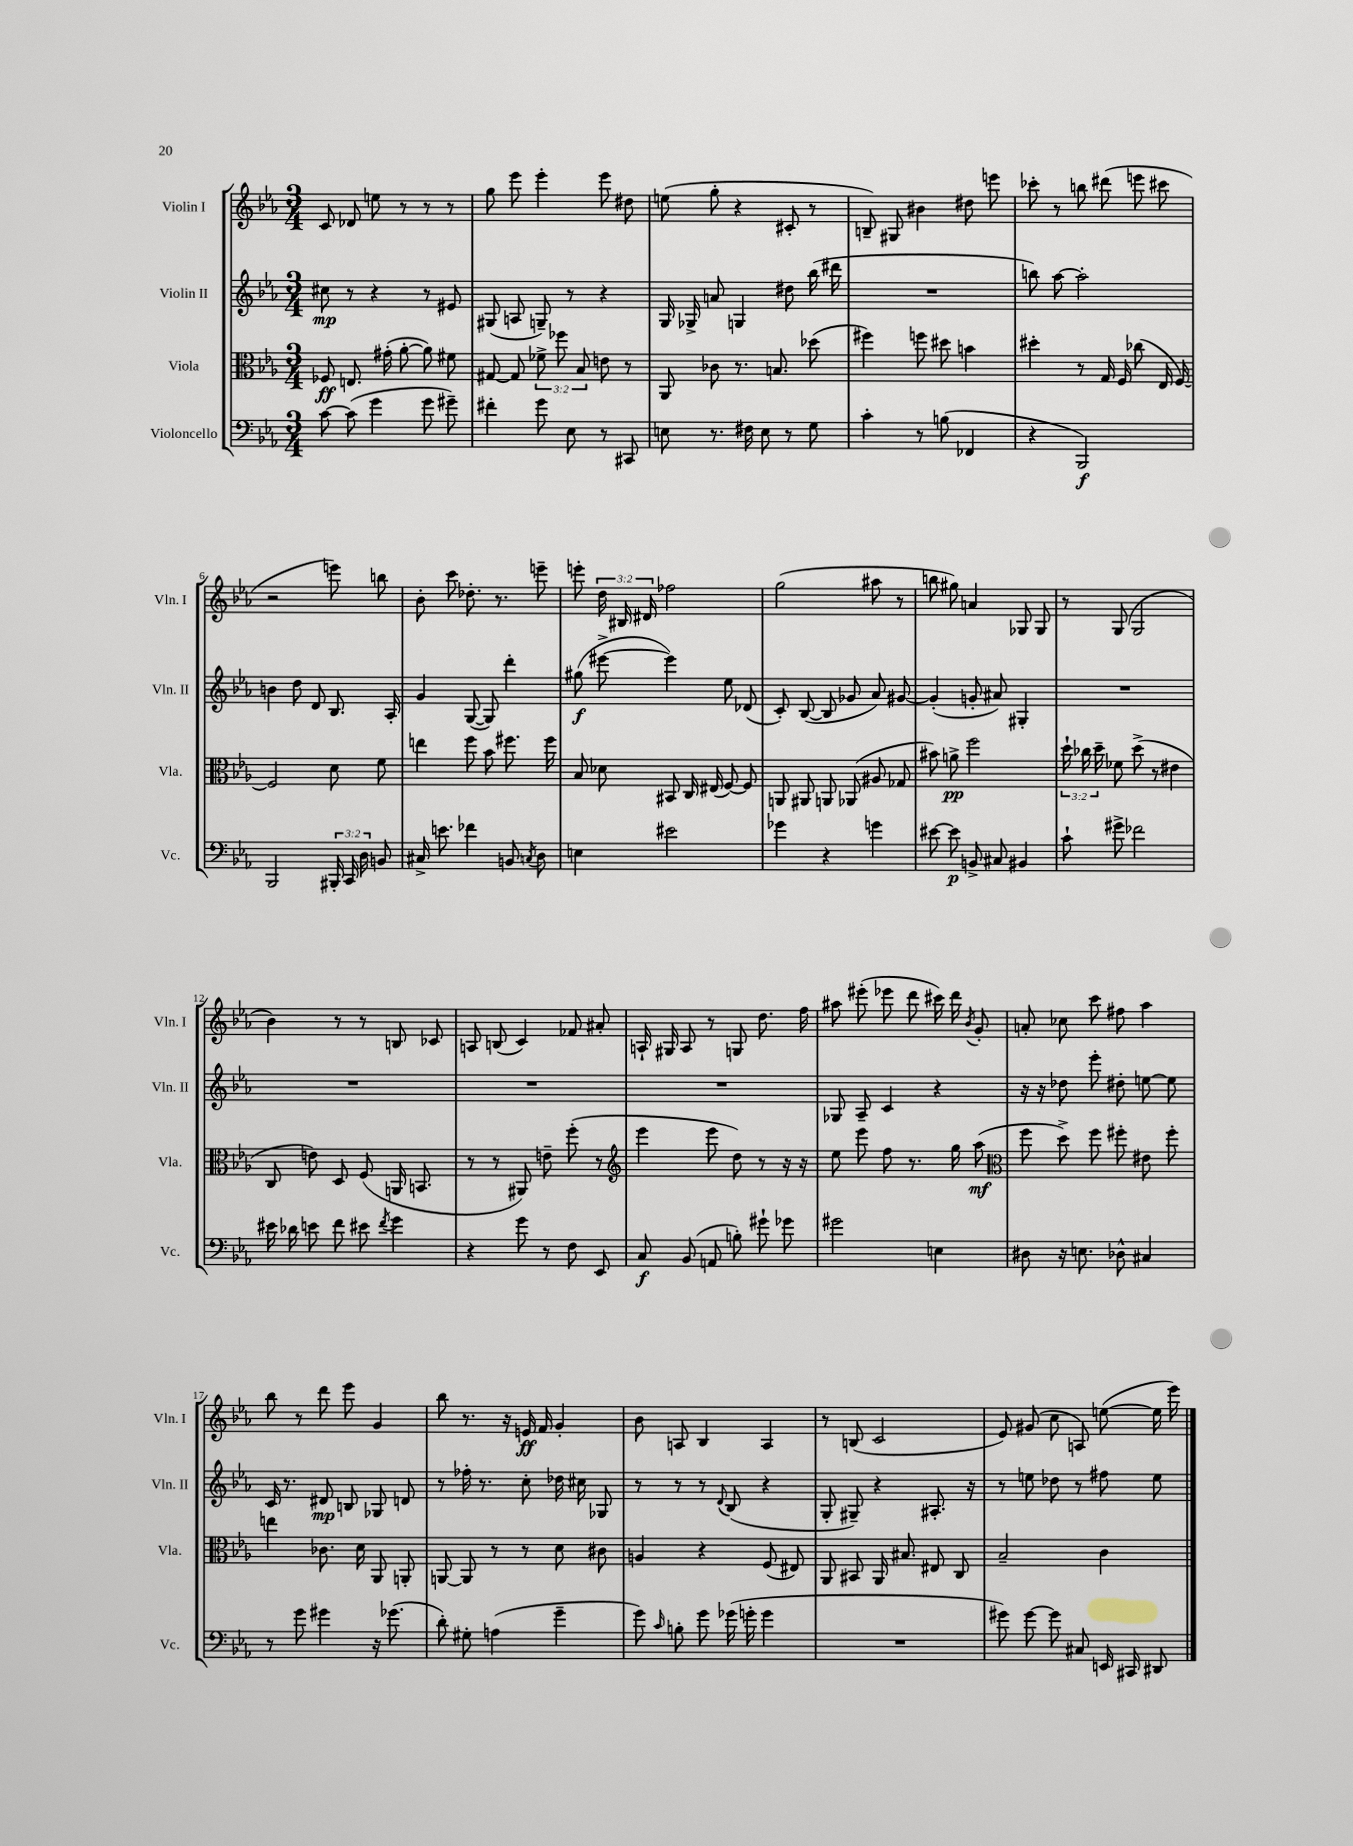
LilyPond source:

<<
\new StaffGroup <<
\new Staff = "s0" \with { instrumentName = "Violin I" shortInstrumentName = "Vln. I" } {
    \clef treble \key ees \major \numericTimeSignature \time 3/4 \override Staff.TupletNumber.text = #tuplet-number::calc-fraction-text
    \autoBeamOff c'8 des'8 e''8 r8 r8 r8 |
    g''8 ees'''8 ees'''4-. ees'''8 dis''8 |
    e''8( g''8-. r4 cis'8-. r8 |
    b8--) gis8 bis'4 dis''8 e'''8 |
    ces'''8-. r8 b''8 dis'''8( e'''8 cis'''8 |
    r2 e'''8) b''8 |
    bes'8-. c'''8 des''8.-. r8. e'''8-- |
    e'''8-. \tuplet 3/2 { d''16 bis16 dis'16 } fes''2 |
    g''2( ais''8 r8 |
    b''8 gis''8) a'4 ges8 ges8 |
    r8 g8( g2 |
    bes'4) r8 r8 b8 ces'8 |
    a8 b8( c'4) fes'8 ais'8-. |
    a16-! gis16 a8 r8 g8 d''8. f''16 |
    ais''8 eis'''8-.( ees'''8 d'''8 cis'''16) d'''16 \acciaccatura { bes'8 } g'8-. |
    a'8-. ces''8 c'''8 fis''8 aes''4 |
    bes''8 r8 d'''8 ees'''8 g'4 |
    bes''8 r8. r16 e'16\ff f'16 g'4-. |
    bes'8 a8 bes4 a4 |
    r8 b8( c'2 |
    ees'8) gis'8( c''8 a8) e''8~( e''16 ees'''16) \bar "|." |
}
\new Staff = "s1" \with { instrumentName = "Violin II" shortInstrumentName = "Vln. II" } {
    \clef treble \key ees \major \numericTimeSignature \time 3/4
    \autoBeamOff cis''8\mp r8 r4 r8 eis'8 |
    gis8( a8 g8--) r8 r4 |
    g16 ges16-> a'8 g4 dis''8 bes''16( dis'''16 |
    R2. |
    b''8) aes''8~ aes''2-. |
    b'4 d''8 d'8 bes8. aes16-. |
    g'4 g8~( g8) d'''4-. |
    gis''8\f( eis'''8~-> eis'''4) ees''8 des'8( |
    c'8-.) bes8~( bes8 ges'8 aes'8) gis'8~ |
    gis'4-.( g'8-. ais'8) gis4-. |
    R2. |
    R2. |
    R2. |
    R2. |
    ges8 aes8-- c'4 r4 |
    r16 r16 des''8 ees'''8-. dis''8-. e''8~ e''8 |
    c'16 r8. dis'8\mp b8 ges8 d'8 |
    r8 fes''16-. r8. c''8-. des''16 cis''16 ges8 |
    r8 r8 r8 \appoggiatura { d'8 } bes8( r4 |
    g8-. gis8--) r4 ais8.-. r16 |
    r8 e''8 des''8 r8 fis''8 e''8 \bar "|." |
}
\new Staff = "s2" \with { instrumentName = "Viola" shortInstrumentName = "Vla." } {
    \clef alto \key ees \major \numericTimeSignature \time 3/4 \override Staff.TupletNumber.text = #tuplet-number::calc-fraction-text
    \autoBeamOff fes8\ff e8. gis'16-.( aes'8~-. aes'8) fis'8 |
    gis8~ gis8 \tuplet 3/2 { fes'8-> fes''8 bes8 } e'8 r8 |
    aes,8 ces'8 r8. b8. des''8( |
    fis''4) f''8 dis''8 b'4 |
    dis''4-. r8 g16 f16 ces''8( ees16 f16~) |
    f2 d'8 f'8 |
    e''4 f''8 bes'8 fis''8. fis''16 |
    bes8 des'8 bis,8 c16 eis16( f8~) f8 |
    a,8 ais,8 a,8 aes,8( ais8 ges8 |
    bis'8) a'8->\pp f''2 |
    \tuplet 3/2 { d''16-! ces''16 d''16-- } fes'8 d''8->( r8 eis'4 |
    c8 e'8) d8 f8( a,16 b,8. |
    r8 r8 ais,8) e'8-- f''8-.( r8 |
    \clef treble ees'''4 ees'''8 d''8) r8 r16 r16 |
    ees''8 ees'''8 f''8 r8. g''16 aes''8\mf( |
    \clef alto f''8 d''8->) f''8 fis''8-. eis'8 fis''8-. |
    e''4 ces'8. d'16 aes,8 a,8-. |
    a,8~ a,8 r8 r8 d'8 cis'8 |
    a4 r4 f8( eis8) |
    aes,8 bis,8 aes,16 bis8. eis8 c8 |
    bes2-- c'4 \bar "|." |
}
\new Staff = "s3" \with { instrumentName = "Violoncello" shortInstrumentName = "Vc." } {
    \clef bass \key ees \major \numericTimeSignature \time 3/4 \override Staff.TupletNumber.text = #tuplet-number::calc-fraction-text
    \autoBeamOff c'8~ c'8( g'4 g'8 gis'8--) |
    fis'4-. g'8 ees8 r8 cis,8 |
    e8 r8. fis16 e8 r8 g8 |
    c'4-. r8 b8( fes,4 |
    r4 bes,,2\f) |
    bes,,2 \tuplet 3/2 { bis,,16-. c,16 d16 } b,8 |
    cis16-> e'8. fes'4 b,8 \acciaccatura { c8 } d8 |
    e4 eis'2 |
    ges'4 r4 g'4 |
    eis'8~ eis'8\p b,8-> cis8 bis,4 |
    c'8-! gis'8-> fes'2 |
    eis'16 des'16 e'8 f'8 eis'8 \acciaccatura { f'8 } g'4 |
    r4 g'8 r8 f8 ees,8 |
    c8\f bes,8( a,8 b8-.) gis'8-! ges'8 |
    gis'2 e4 |
    dis8 r16 e8. des8-^ cis4 |
    r8 g'8 gis'4 r16 ges'8.( |
    d'8-.) gis8-. a4( g'4-- |
    g'8) \grace { c'16 } b8-. g'8 ges'16( g'16-. g'4 |
    R2. |
    gis'8) gis'8~ gis'8 cis8 e,16 cis,16 dis,8 \bar "|." |
}
>>
>>
